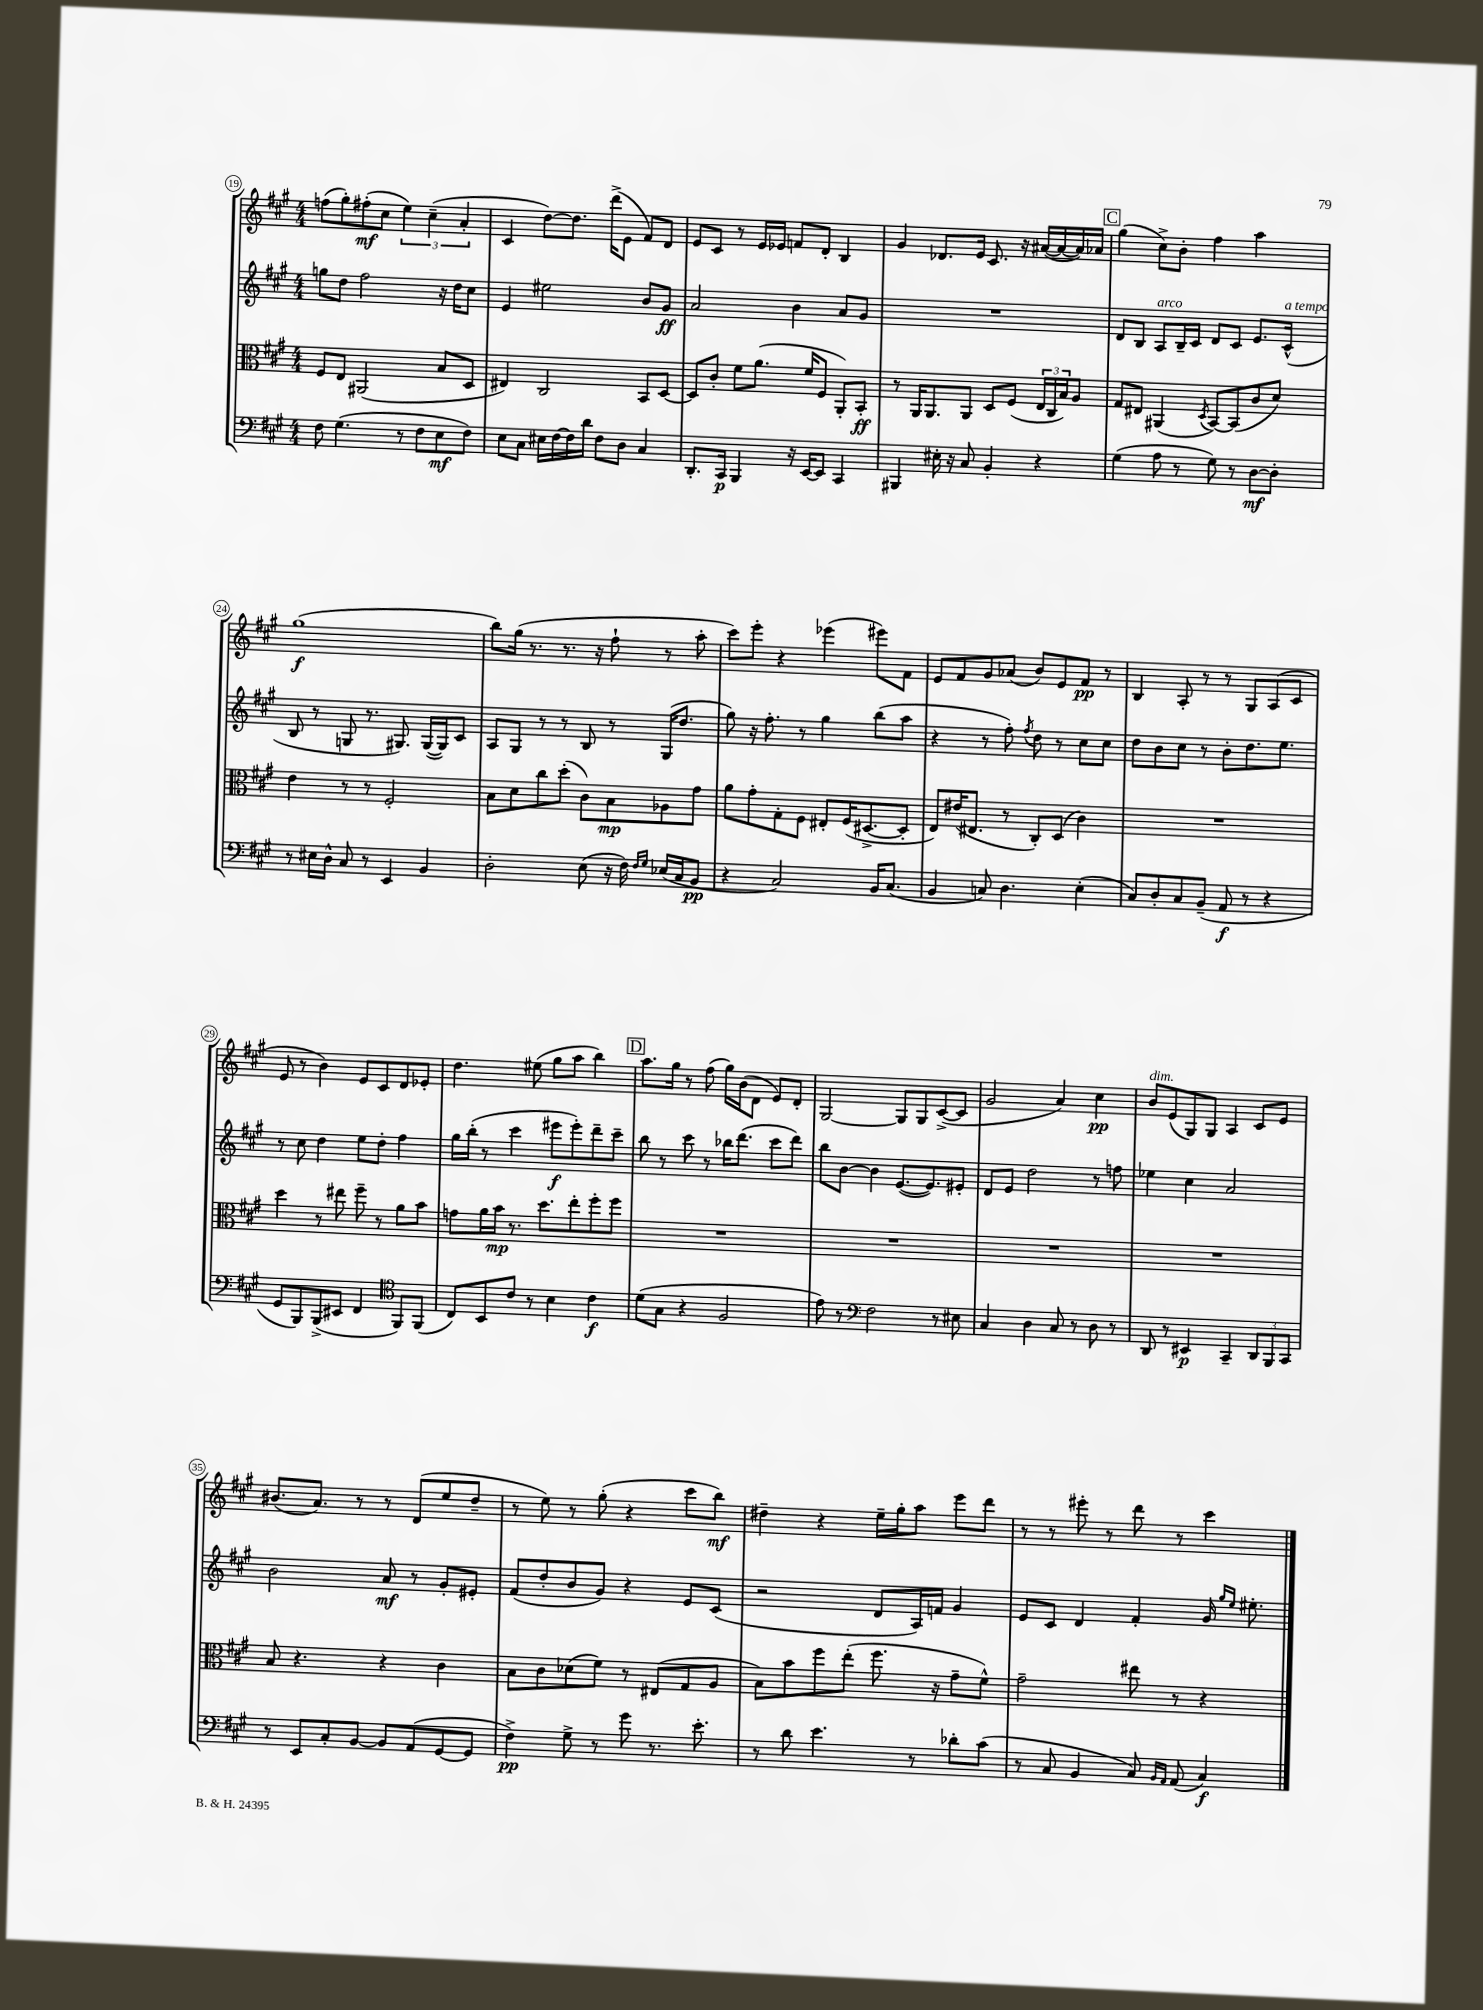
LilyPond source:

<<
\new StaffGroup <<
\new Staff = "s0" {
    \clef treble \key a \major \numericTimeSignature \time 4/4
    f''8( gis''8-.) fis''8-.\mf( cis''8 \tuplet 3/2 { e''4) cis''4--( a'4-. } |
    cis'4 d''8~) d''8. d'''16->( e'8 fis'8) d'8 |
    e'8 cis'8 r8 e'16 ees'16 f'8 d'8-. b4 |
    gis'4 des'8. e'16 cis'8. r16 ais'16~( ais'16~ ais'16) aes'16 |
    \mark \markup { \box "C" } gis''4( cis''8->) b'8-. fis''4 a''4 |
    gis''1\f( |
    b''8) gis''16( r8. r8. r16 fis''8-! r8 a''8-. |
    cis'''8) e'''8-. r4 ees'''4( eis'''8) fis'8 |
    e'8 fis'8 gis'8 aes'8( b'8) e'8 fis'8\pp r8 |
    b4 a8-. r8 r8 gis8 a8( cis'8 |
    e'8 r8 b'4) e'8 cis'8 d'8 ees'8-. |
    d''4. eis''8( gis''8 a''8 b''4) |
    \mark \markup { \box "D" } a''8. gis''16 r8 fis''8( gis''16) b'16( d'8 e'8) d'8-. |
    gis2~ gis8 gis8 cis'8~->( cis'8 |
    gis'2 a'4) cis''4\pp |
    b'8^\markup { \italic "dim." } e'8( gis8) gis8 a4 cis'8 e'8 |
    bis'8.( a'8.) r8 r8 d'8( e''8 d''8-- |
    r8 e''8) r8 gis''8-.( r4 cis'''8 b''8\mf) |
    dis''4-- r4 e''16-- gis''16-. a''8 e'''8 d'''8 |
    r8 r8 eis'''8-. r8 d'''8 r8 cis'''4 \bar "|." |
}
\new Staff = "s1" {
    \clef treble \key a \major \numericTimeSignature \time 4/4
    g''8 d''8 fis''2 r16 d''16 cis''8 |
    e'4 eis''2 b'8 gis'8\ff |
    a'2 b'4 a'8 gis'8 |
    R1 |
    \mark \markup { \box "C" } d'8 b8 a8^\markup { \italic "arco" } b16-- cis'16 d'8 cis'8 e'8. cis'16-^^\markup { \italic "a tempo" }( |
    b8 r8 g8 r8. gis8.) gis16~( gis16) cis'8 |
    a8 gis8 r8 r8 b8 r8 gis16( d''8. |
    gis''8) r16 fis''8.-. r8 gis''4 b''8( a''8 |
    r4 r8 fis''8-.) \acciaccatura { fis''8 } d''8 r8 cis''8 cis''8 |
    d''8 b'8 cis''8 r8 b'8-. d''8. e''8. |
    r8 cis''8 d''4 e''8 d''8-. fis''4 |
    gis''16 b''16-.( r8 cis'''4 eis'''8\f eis'''8-.) d'''8-- cis'''8-- |
    \mark \markup { \box "D" } b''8 r8 cis'''8 r8 bes''16 d'''8.( cis'''8 d'''8) |
    b''8 b'8~ b'4 e'8.~( e'8.) eis'8-. |
    d'8 e'8 d''2 r8 f''8 |
    ees''4 cis''4 a'2 |
    b'2 a'8\mf r8 gis'8-. eis'8-. |
    fis'8( d''8-. b'8 gis'8) r4 e'8 cis'8( |
    r2 d'8 a16) f'16 gis'4 |
    e'8 cis'8 d'4 fis'4-. gis'16 \grace { gis''16 e''16 } eis''8.-. \bar "|." |
}
\new Staff = "s2" {
    \clef alto \key a \major \numericTimeSignature \time 4/4
    fis8 e8 ais,2( b8 d8 |
    eis4) cis2 b,8 d8~ |
    d8 cis'8-. fis'8 a'8.( fis'16 fis8 a,8-.) b,8-.\ff |
    r8 a,16 a,8. a,8 d8 fis8( \tuplet 3/2 { e16 cis16 b16) } a8 |
    \mark \markup { \box "C" } gis8 eis8 ais,4( \acciaccatura { d8 } b,8~) b,8( cis'8 d'8) |
    e'4 r8 r8 fis2-. |
    b8 d'8 cis''8 d''8-.( cis'8) b8\mp aes8 gis'8 |
    a'8 gis'8-. gis8-. fis8 eis8-. fis16( dis8.~-> dis8-. |
    e8) eis'16( eis8. r8 cis8-.) d8( cis'4) |
    R1 |
    d''4 r8 eis''8 fis''8-- r8 a'8 b'8 |
    g'8 a'16 b'16\mp r8. d''8. e''8-. fis''8-. fis''8 |
    \mark \markup { \box "D" } R1 |
    R1 |
    R1 |
    R1 |
    b8 r4. r4 cis'4 |
    b8 cis'8 des'8( fis'8) r8 eis8( gis8 a8 |
    b8) b'8 fis''8 e''8-.( fis''8. r16 gis'8-- fis'8-^) |
    gis'2-- eis''8 r8 r4 \bar "|." |
}
\new Staff = "s3" {
    \clef bass \key a \major \numericTimeSignature \time 4/4
    fis8 gis4.( r8 fis8 e8\mf fis8) |
    e8 cis8 eis16 fis16~ fis16 d'16 fis8 d8 cis4 |
    d,8.-. cis,16\p b,,4 r16 e,16~ e,8 cis,4 |
    bis,,4 eis16-. r16 cis8 b,4-. r4 |
    \mark \markup { \box "C" } gis4( a8 r8 gis8) r8 d8~\mf d8-. |
    r8 eis16 d16-^ cis8 r8 e,4 b,4 |
    d2-. e8( r16 fis16) \grace { fis16 gis16 } ees16( cis16 b,8\pp |
    r4 cis2) b,16 cis8.( |
    b,4 c8) d4. e4-.( |
    cis8) d8-. cis8 b,8--( a,8\f r8 r4 |
    gis,8 b,,8) b,,8->( eis,8 fis,4 \clef tenor fis,8) fis,8( |
    cis8) b,8 cis'8 r8 b4 cis'4\f |
    \mark \markup { \box "D" } d'8( gis8 r4 fis2 |
    e'8) r8 \clef bass fis2 r8 eis8 |
    cis4 d4 cis8 r8 d8 r8 |
    d,8 r8 eis,4\p cis,4-- \tuplet 3/2 { d,8 b,,8 cis,8 } |
    r8 e,8 cis8-. b,8~ b,8 a,8( gis,8~ gis,8 |
    fis4->\pp) gis8-> r8 gis'8 r8. e'8.-. |
    r8 d'8 e'4. r8 des'8-. cis'8( |
    r8 cis8 b,4 cis8) \grace { b,16 a,16 } a,8( cis4\f) \bar "|." |
}
>>
>>
\layout { \context { \Score currentBarNumber = #19 \override BarNumber.stencil = #(make-stencil-circler 0.1 0.3 ly:text-interface::print) } }
